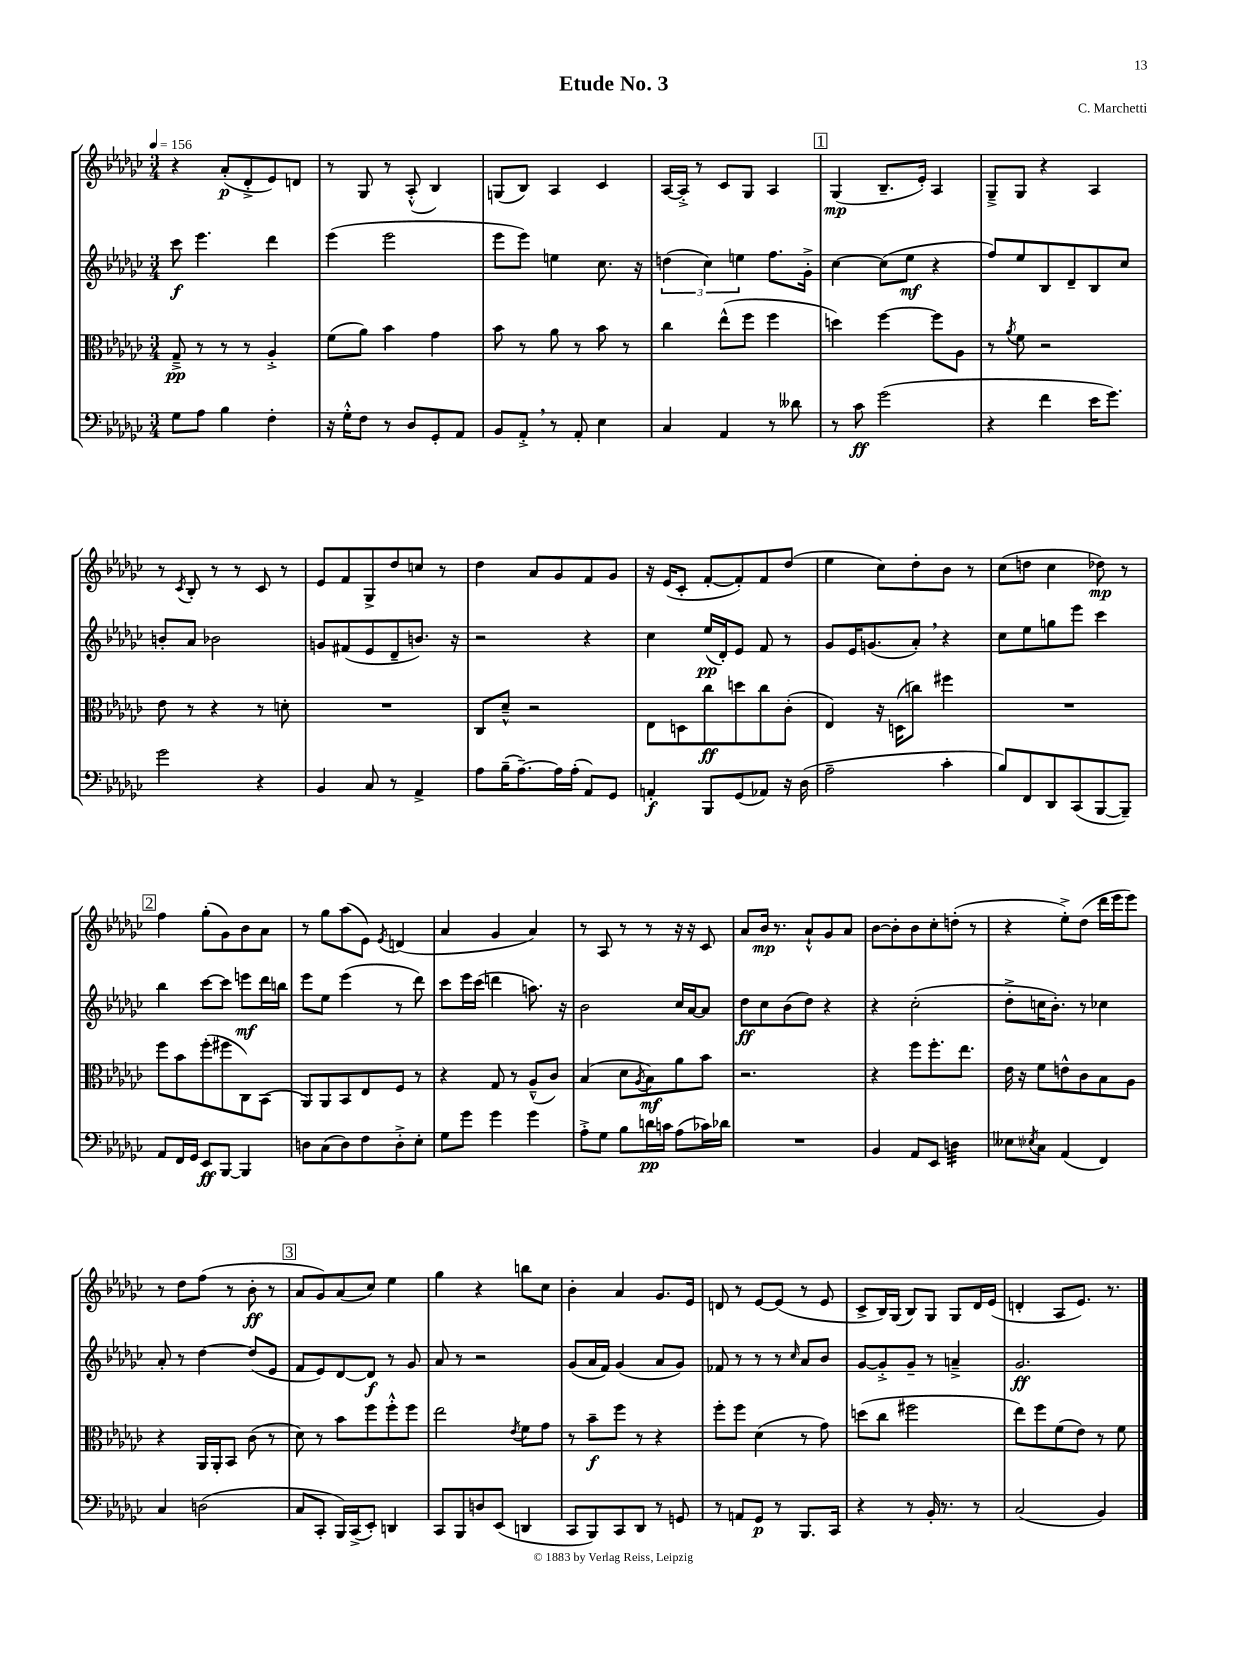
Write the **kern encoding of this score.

**kern	**kern	**kern	**kern
*staff4	*staff3	*staff2	*staff1
*clefF4	*clefC3	*clefG2	*clefG2
*k[b-e-a-d-g-c-]	*k[b-e-a-d-g-c-]	*k[b-e-a-d-g-c-]	*k[b-e-a-d-g-c-]
*M3/4	*M3/4	*M3/4	*M3/4
*MM156	*MM156	*MM156	*MM156
8G-\L	8G-~^/	8ccc-\	4r
8A-\J	8r	4.eee-\	.
4B-\	8r	.	(8a-'/L
.	8r	.	8d-'^/
4F'\	4A-'^/	4ddd-\	8e-/)
.	.	.	8d/J
=	=	=	=
16r	(8f\L	(4eee-\	8r
16G-'^^\LK	.	.	.
8F\J	8a-\J)	.	8G-/
8r	4b-\	2eee-\	8r
8D-/L	.	.	(8A-'^^/
8GG-'/	4g-\	.	4B-/)
8AA-/J	.	.	.
=	=	=	=
8BB-/L	8b-\	8eee-\L	(8G/L
8AA-'^/J	8r	8eee-\J)	8B-/J)
8r	8a-\	4ee\	4A-/
8AA-'/	8r	.	.
4E-\	8b-\	8.cc-\	4c-/
.	8r	.	.
.	.	16r	.
=	=	=	=
4C-/	4cc-\	(6dd\	[16A-/LL
.	.	.	16A-'^/]JJ
.	.	.	8r
.	.	6cc-\)	.
4AA-/	(8ee-^^\L	.	8c-/L
.	.	6ee\	.
.	8ff\J	.	8G-/J
8r	4ff\	8.ff\L	4A-/
8d--\	.	.	.
.	.	16g-'^\Jk	.
=	=	=	=
8r	4dd\)	[4cc-\	(4G-/
8c-\	.	.	.
(2g-\	[4ff\	(8cc-\]L	8.B-~/L
.	.	8ee-\J	.
.	.	.	16e-'/Jk)
.	8ff\]L	4r	4A-/
.	8A-\J	.	.
=	=	=	=
4r	8r	8ff/L)	8G-~^/L
.	8qa-/	.	.
.	8f\	8ee-/	8G-/J
4f\	2r	8B-/	4r
.	.	8d-~/	.
16e-\LK	.	8B-/	4A-/
8.g-\J)	.	.	.
.	.	8cc-/J	.
=	=	=	=
2g-\	8e-\	8b'/L	8r
.	.	.	8qc-/
.	8r	8a-/J	8B-'/
.	4r	2b-\	8r
.	.	.	8r
4r	8r	.	8c-/
.	8d'\	.	8r
=	=	=	=
4BB-/	2.r	8g/L	8e-/L
.	.	(8f#/	8f/
8C-/	.	8e-/	8G-^/
8r	.	8d-~/	8dd-/
4AA-^/	.	8.b/J)	8cc/J
.	.	.	8r
.	.	16r	.
=	=	=	=
8A-\L	8C-/L	2r	4dd-\
(16B-~\K	8d-~^^/J	.	.
[8.A-~\)	.	.	.
.	2r	.	8a-/L
16A-\]L	.	.	8g-/
(16A-'\JJ	.	.	.
8AA-/L)	.	4r	8f/
8GG-/J	.	.	8g-/J
=	=	=	=
4AA'/	8E-\L	4cc-\	16r
.	.	.	(16e-/LK
.	8D\	.	8c-'/J
8BBB-/L	8cc-\	(16ee-/LL	[8f'/L
.	.	16d-'/J)	.
(8GG-/	8dd\	8e-/J	8f'/])
8AA-/J)	8cc-\	8f/	8f/
16r	(8c-'\J	8r	(8dd-/J
(16D-\	.	.	.
=	=	=	=
2A-~\	4E-/)	8g-/L	4ee-\
.	.	16e-/K	.
.	.	(8.g/	.
.	16r	.	8cc-\L)
.	(16D\LK	.	.
.	8cc\J)	8a-'/J)	8dd-'\
4c-'\	4ff#\	4r	8b-\J
.	.	.	8r
=	=	=	=
8B-/L)	2.r	8cc-\L	(8cc-\L
8FF/	.	8ee-\	8dd\J
8DD-/	.	8gg\	4cc-\
(8CC-/	.	8eee-\J	.
[8BBB-/	.	4ccc-\	8dd-\)
8BBB-~/]J)	.	.	8r
=	=	=	=
8AA-/L	8ff\L	4bb-\	4ff\
16FF/L	8b-\	.	.
16GG-/JJ	.	.	.
8EE-/L	(8ff'\	[8ccc-\L	(8gg-'\L
[8BBB-/J	8ff#\	8ccc-\]J	8g-\)
4BBB-/]	8C-\)	8eee\L	8b-\
.	(8BB-\J	16ddd-\L	8a-\J
.	.	16bb\JJ	.
=	=	=	=
8D\L	8AA-/L)	8eee-\L	8r
(8C-\	8AA-/	8ee-\J	8gg-\L
8D\)	8BB-/	(4eee-\	(8aa-\
8F\	8E-/	.	8e-\J)
.	.	.	8qe-/
8D'^\	8F/J	8r	(4d/
8E-'\J	8r	8ddd-\)	.
=	=	=	=
8G-\L	4r	8ccc-\L	4a-/
8g-\J	.	16eee-\L	.
.	.	(16ccc-\JJ	.
4g-\	8G-/	4ddd\	4g-/
.	8r	.	.
4g-\	(8A-~^^/L	8.aa\)	4a-/)
.	8c-/J)	.	.
.	.	16r	.
=	=	=	=
8A-'^\L	(4B-/	2b-\	8r
8G-\J	.	.	8A-/
8B-\L	8d-\L	.	8r
.	8qA-/	.	.
16d\L	8B-\)	.	8r
16c\JJ	.	.	.
(8A-\L	8a-\	16cc-/LL	16r
.	.	[16a-/J	16r
16c-\L)	8b-\J	8a-/]J	8c-/
16d-\JJ	.	.	.
=	=	=	=
2.r	2.r	8dd-\L	8a-/L
.	.	8cc-\	16b-/Jk
.	.	.	8.r
.	.	(8b-\	.
.	.	8dd-\J)	8a-`^^/L
.	.	4r	8g-/
.	.	.	8a-/J
=	=	=	=
4BB-/	4r	4r	[8b-\L
.	.	.	8b-'\]
8AA-/L	8ff\L	(2cc-'\	8b-\
8EE-/J	8.ff'\	.	8cc-'\
4D\	.	.	(8dd'\J
.	8.ee-\J	.	.
.	.	.	8r
=	=	=	=
8E--\L	16e-\	8dd-'^\L	4r
.	16r	.	.
8qE-/	.	.	.
8C-\J	8f\L	16cc\K	.
.	.	8.b-'\J)	.
(4AA-/	8e^^\	.	8ee-'^\L)
.	8c-\	8r	(8dd-\J
4FF/)	8B-\	4cc-\	16ddd-\LL
.	.	.	16eee-\J
.	8A-\J	.	8eee-\J)
=	=	=	=
4C-/	4r	8a-'/	8r
.	.	8r	8dd-\L
(2D\	16AA-/LL	[4dd-\	(8ff\J
.	16AA-'/J	.	.
.	8BB-/J	.	8r
.	(8c-\	(8dd-/]L	8b-'\
.	8r	8e-/J	8r
=	=	=	=
8C-/L	8d-\)	8f/L	8a-/L
8CC-'/J	8r	8e-/)	8g-/)
16BBB-/LL)	8b-\L	[8d-/	(8a-/
(16CC-^/J	.	.	.
8EE-'/J)	8ff\	8d-/]J	8cc-/J)
4DD/	8ff'^^\	8r	4ee-\
.	8ff\J	8g-/	.
=	=	=	=
8CC-/L	2ee-\	8a-/	4gg-\
8BBB-/	.	8r	.
8D/	.	2r	4r
(8EE-/J	.	.	.
.	8qe-/	.	.
4DD/	8f\L	.	8bb\L
.	8g-\J	.	8cc-\J
=	=	=	=
8CC-/L	8r	(8g-/L	4b-'\
8BBB-/)	8b-~\L	16a-/L	.
.	.	16f/JJ)	.
8CC-/	8ff\J	(4g-/	4a-/
8DD-/J	8r	.	.
8r	4r	8a-/L	8.g-/L
8GG/	.	8g-/J)	.
.	.	.	16e-/Jk
=	=	=	=
8r	8ff'\L	8f-/	8d/
8AA/L	8ff\J	8r	8r
8GG-/J	(4d-\	8r	[8e-/L
8r	.	8r	(8e-/]J
.	.	16qqcc-/	.
8.BBB-/L	8r	8a-/L	8r
.	8g-\)	8b-/J	8e-/
16CC-/Jk	.	.	.
=	=	=	=
4r	(8dd\L	[8g-/L	8c-^/L
.	8cc-\J	8g-'^/]	16B-/L)
.	.	.	(16G-/JJ
8r	2ff#\	8g-~/J	8B-/L)
16BB-'/	.	8r	8G-/J
8.r	.	.	.
.	.	4a~^/	8G-/L
8r	.	.	16d-/L
.	.	.	(16e-/JJ
=	=	=	=
(2C-/	8ee-\L)	2.g-/	4d'/
.	8ff\	.	.
.	(8f\	.	8A-/L
.	8e-\J)	.	8.e-/J)
4BB-/)	8r	.	.
.	.	.	8.r
.	8f\	.	.
==	==	==	==
*-	*-	*-	*-
